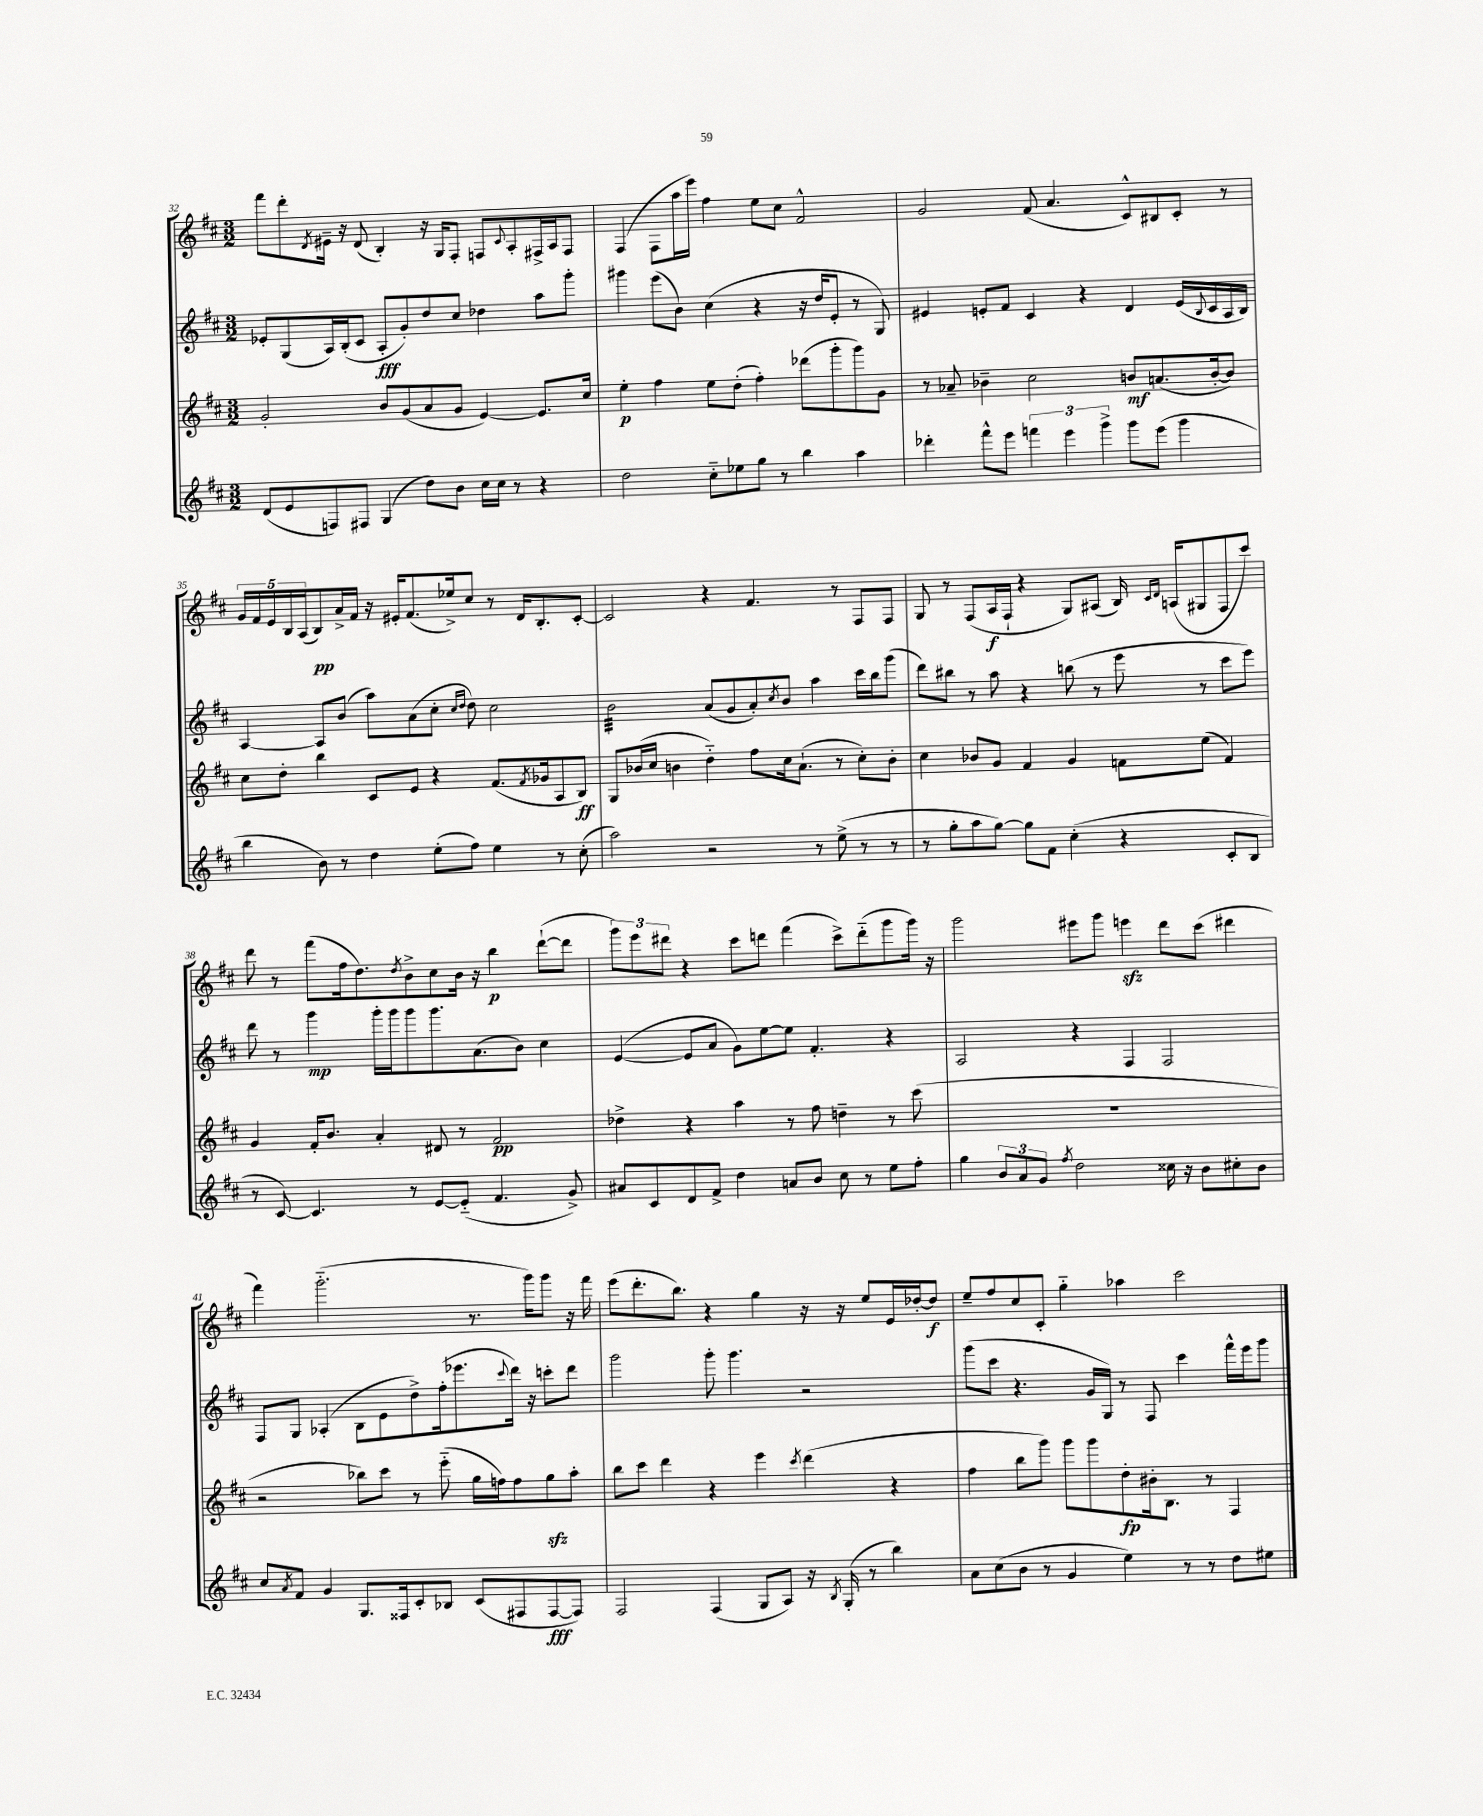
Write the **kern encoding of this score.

**kern	**dynam	**kern	**dynam	**kern	**dynam	**kern	**dynam
*part4	*part4	*part3	*part3	*part2	*part2	*part1	*part1
*staff4	*staff4	*staff3	*staff3	*staff2	*staff2	*staff1	*staff1
*clefG2	*	*clefG2	*	*clefG2	*	*clefG2	*
*k[f#c#]	*	*k[f#c#]	*	*k[f#c#]	*	*k[f#c#]	*
*M3/2	*	*M3/2	*	*M3/2	*	*M3/2	*
=32	=32	=32	=32	=32	=32	=32	=32
(8d/L	.	2g'/	.	8e-X'/L	.	8fff#\L	.
8e/	.	.	.	(8G/	.	8ddd'\	.
.	.	.	.	.	.	8qd/	.
8Fn/)	.	.	.	16A/L)	.	16e#X~\Jk	.
.	.	.	.	(16B'/J	.	16r	.
8F#X/J	.	.	.	8c#/J	.	(8d/	.
(4G/	.	8b/L	.	8A'/L	fff	4B'/)	.
.	.	(8g/	.	8g'/)	.	.	.
8dd\L)	.	8a/	.	8dd/	.	16r	.
.	.	.	.	.	.	16G/KL	.
8b\J	.	8g/J	.	8cc#/J	.	8F#'/J	.
16cc#\LL	.	[4e/)	.	4dd-X\	.	8Fn/L	.
16cc#\JJ	.	.	.	.	.	.	.
.	.	.	.	.	.	8qqc#/	.
8r	.	.	.	.	.	8A'/	.
4r	.	8.e/L]	.	8aa\L	.	16F#X^/L	.
.	.	.	.	.	.	16A/J	.
.	.	.	.	8ggg'\J	.	8F#/J	.
.	.	16cc#/Jk	.	.	.	.	.
=33	=33	=33	=33	=33	=33	=33	=33
2dd\	.	4ee'\	p	4ggg#X\	.	(4F#/	.
.	.	4ff#\	.	(8eee\L	.	8F#\L	.
.	.	.	.	8b\J)	.	16aa\L	.
.	.	.	.	.	.	16eee\JJ)	.
8cc#\L	.	8ee\L	.	(4cc#\	.	4ff#\	.
8ee-X\	.	(8dd'\J	.	.	.	.	.
8gg\J	.	4ff#'\)	.	4r	.	8ee\L	.
8r	.	.	.	.	.	8cc#\J	.
4bb\	.	(8ddd-X\L	.	16r	.	2f#^^/	.
.	.	.	.	16dd/KL	.	.	.
.	.	8ggg'\	.	8e'/J	.	.	.
4aa\	.	8ggg\)	.	8r	.	.	.
.	.	8g\J	.	8G/)	.	.	.
=34	=34	=34	=34	=34	=34	=34	=34
4ddd-X'\	.	8r	.	4e#X/	.	2g/	.
.	.	8a-X~/	.	.	.	.	.
8fff#^^\L	.	4b-X~\	.	8en'/L	.	.	.
8eee\J	.	.	.	8f#/J	.	.	.
6fffn\	.	2cc#\	.	4c#/	.	(8f#/	.
.	.	.	.	.	.	4.a/	.
6eee\	.	.	.	.	.	.	.
.	.	.	.	4r	.	.	.
6ggg^\	.	.	.	.	.	.	.
8ggg\L	.	8bn/L	mf	4d/	.	8c#^^/L)	.
(8eee\J	.	(8.an/	.	.	.	8B#X/	.
4ggg\	.	.	.	(16e/LL	.	8c#'/J	.
.	.	.	.	8qqB/	.	.	.
.	.	[16b'/k	.	16c#/	.	.	.
.	.	8b/J])	.	16A/	.	8r	.
.	.	.	.	16B/JJ)	.	.	.
!!LO:LB:g=z
=35	=35	=35	=35	=35	=35	=35	=35
4bb\	.	8cc#\L	.	[4A/	.	20g/LL	.
.	.	.	.	.	.	20f#/	.
.	.	.	.	.	.	20e/	.
.	.	8dd'\J	.	.	.	.	.
.	.	.	.	.	.	20B/	.
.	.	.	.	.	.	(20A/J	.
8b\)	.	4bb\	.	8A/L]	.	8B/)	pp
8r	.	.	.	(8b/J	.	16a^/L	.
.	.	.	.	.	.	16f#/JJ	.
4dd\	.	8c#/L	.	8aa\L)	.	16r	.
.	.	.	.	.	.	16e#X'/KL	.
.	.	8e/J	.	(8a\	.	(8.f#/	.
(8ee'\L	.	4r	.	8cc#'\J	.	.	.
.	.	.	.	.	.	16ee-X^/k)	.
.	.	.	.	16qqcc#/LL	.	.	.
.	.	.	.	16qqdd/JJ	.	.	.
8ff#\J)	.	.	.	8dd\)	.	8cc#/J	.
4ee\	.	(8.f#/L	.	2cc#\	.	8r	.
.	.	.	.	.	.	16d/KL	.
.	.	8qf#/	.	.	.	.	.
.	.	16g-X/k	.	.	.	8.B'/	.
8r	.	8A/	.	.	.	.	.
(8cc#'\	.	8B/J)	ff	.	.	[8c#'/J	.
=36	=36	=36	=36	=36	=36	=36	=36
*	*	*	*	*tremolo	*	*	*
2aa\)	.	8G/L	.	32b\LLL	.	2c#/]	.
.	.	.	.	32b\	.	.	.
.	.	.	.	32b\	.	.	.
.	.	.	.	32b\	.	.	.
.	.	(16b-X/L	.	32b\	.	.	.
.	.	.	.	32b\	.	.	.
.	.	16cc#/JJ	.	32b\	.	.	.
.	.	.	.	32b\	.	.	.
.	.	4bn\	.	32b\	.	.	.
.	.	.	.	32b\	.	.	.
.	.	.	.	32b\	.	.	.
.	.	.	.	32b\	.	.	.
.	.	.	.	32b\	.	.	.
.	.	.	.	32b\	.	.	.
.	.	.	.	32b\	.	.	.
.	.	.	.	32b\JJJ	.	.	.
*	*	*	*	*Xtremolo	*	*	*
2r	.	4dd\)	.	(8a/L	.	4r	.
.	.	.	.	8g/	.	.	.
.	.	8ff#\L	.	8a'/)	.	4.f#/	.
.	.	.	.	8qcc#/	.	.	.
.	.	16cc#\k	.	8b/J	.	.	.
.	.	(8.a`\J	.	.	.	.	.
8r	.	.	.	4aa\	.	.	.
(8ee^\	.	8r	.	.	.	8r	.
8r	.	8cc#'\L)	.	16ccc#\LL	.	8F#/L	.
.	.	.	.	16bb\J	.	.	.
8r	.	8b'\J	.	(8ggg\J	.	8F#/J	.
=37	=37	=37	=37	=37	=37	=37	=37
8r	.	4cc#\	.	8ddd\L)	.	8G/	.
8gg'\L	.	.	.	8bb#X\J	.	8r	.
8aa\	.	8b-X/L	.	8r	.	(8F#/L	.
[8gg\J)	.	8g/J	.	8aa\	.	16A/L	f
.	.	.	.	.	.	16F#`/JJ	.
8gg\L]	.	4f#/	.	4r	.	4r	.
8f#\J	.	.	.	.	.	.	.
(4cc#'\	.	4g/	.	(8bbn\	.	8G/L)	.
.	.	.	.	8r	.	(8A#X/J	.
4r	.	8fn\L	.	8eee\	.	16B/)	.
.	.	.	.	.	.	16qqc#/LL	.
.	.	.	.	.	.	16qqd/JJ	.
.	.	.	.	.	.	(16An/KL	.
.	.	(8ee\J	.	8r	.	8G#X/	.
8c#'/L	.	4f/)	.	8ccc#\L	.	8F#/	.
8B/J	.	.	.	8eee\J)	.	8ccc#/J)	.
!!LO:LB:g=z
=38	=38	=38	=38	=38	=38	=38	=38
8r	.	4g/	.	8ddd\	.	8ddd\	.
[8c#/)	.	.	.	8r	.	8r	.
4.c#/]	.	16f#'/KL	.	4ggg\	mp	(8fff#\L	.
.	.	8.b/J	.	.	.	.	.
.	.	.	.	.	.	16ff#\k	.
.	.	.	.	.	.	8.dd\)	.
.	.	4a'/	.	16ggg'\LL	.	.	.
.	.	.	.	16ggg\J	.	.	.
.	.	.	.	.	.	8qdd/	.
8r	.	.	.	8ggg\	.	8b^\	.
[8e/L	.	8d#X/	.	8.ggg\	.	8cc#\	.
(8e/J]	.	8r	.	.	.	16b\Jk	.
.	.	.	.	(8.a\	.	16r	.
4.f#/	.	2f#/	pp	.	.	4bb\	p
.	.	.	.	8b\J)	.	.	.
.	.	.	.	4cc#\	.	([8ddd`\L	.
8g^/)	.	.	.	.	.	8ddd\J]	.
=39	=39	=39	=39	=39	=39	=39	=39
8a#X/L	.	4dd-X^\	.	([4e/	.	12ggg\L)	.
.	.	.	.	.	.	12eee\	.
8c#/	.	.	.	.	.	.	.
.	.	.	.	.	.	12ddd#X\J	.
8d/	.	4r	.	8e/L]	.	4r	.
8f#^/J	.	.	.	8a/J	.	.	.
4dd\	.	4aa\	.	8g\L)	.	8ccc#\L	.
.	.	.	.	[8ee\	.	8dddn\J	.
8an/L	.	8r	.	8ee\J]	.	(4fff#\	.
8b/J	.	8ff#\	.	4.f#'/	.	.	.
8cc#\	.	4ddn~\	.	.	.	8ccc#^\L)	.
8r	.	.	.	.	.	(8ddd\	.
8ee\L	.	8r	.	4r	.	8ggg\	.
8ff#'\J	.	(8ccc#\	.	.	.	16ggg\Jk)	.
.	.	.	.	.	.	16r	.
=40	=40	=40	=40	=40	=40	=40	=40
4gg\	.	1.r	.	2A/	.	2ggg\	.
12b/L	.	.	.	.	.	.	.
12a/	.	.	.	.	.	.	.
12g/J	.	.	.	.	.	.	.
8qff#/	.	.	.	.	.	.	.
2dd\	.	.	.	4r	.	8eee#X\L	.
.	.	.	.	.	.	8ggg\J	.
.	.	.	.	4F#/	.	4eeenzz\	.
16cc##X\	.	.	.	2F#/	.	8ddd\L	.
16r	.	.	.	.	.	.	.
8b\L	.	.	.	.	.	(8ccc#\J	.
8cc#X'\	.	.	.	.	.	4ddd#X\	.
8b\J	.	.	.	.	.	.	.
!!LO:LB:g=z
=41	=41	=41	=41	=41	=41	=41	=41
8cc#/L	.	2r	.	8F#/L	.	4fff#\)	.
8qa/	.	.	.	.	.	.	.
8f#/J	.	.	.	8G/J	.	.	.
4g/	.	.	.	(4A-X'/	.	(2.ggg\	.
8.G/L	.	8bb-X\L)	.	8B\L	.	.	.
.	.	8ccc#\J	.	8e\	.	.	.
16F##X/k	.	.	.	.	.	.	.
8c#'/	.	8r	.	8dd^\)	.	.	.
8B-X/J	.	(8eee\	.	(16ff#'\k	.	.	.
.	.	.	.	8.eee-X\	.	.	.
(8c#/L	.	16gg\LL	.	.	.	8.r	.
.	.	16ffn\J)	.	.	.	.	.
.	.	.	.	8qqccc#/	.	.	.
8F#X/	.	8ff\	.	16ddd\Jk)	.	.	.
.	.	.	.	16r	.	16ggg\KL)	.
[8F#/	fff	8ggzz\	.	8cccn'\L	.	8ggg\J	.
8F#/J])	.	8aa'\J	.	8ddd\J	.	16r	.
.	.	.	.	.	.	16fff#\	.
=42	=42	=42	=42	=42	=42	=42	=42
2F#/	.	8bb\L	.	2ggg\	.	(8eee\L	.
.	.	8ccc#\J	.	.	.	8.ddd'\	.
.	.	4ddd\	.	.	.	.	.
.	.	.	.	.	.	8.bb\J)	.
(4F#/	.	4r	.	8ggg'\	.	4r	.
.	.	.	.	4.ggg\	.	.	.
8G/L	.	4eee\	.	.	.	4gg\	.
8A/J)	.	.	.	.	.	.	.
.	.	8qccc#/	.	.	.	.	.
16r	.	(4ddd\	.	2r	.	16r	.
8qB/	.	.	.	.	.	.	.
(16G'/	.	.	.	.	.	16r	.
8r	.	.	.	.	.	8ee/L	.
4bb\)	.	4r	.	.	.	16e/L	.
.	.	.	.	.	.	[16dd-X'/J	.
.	.	.	.	.	.	8dd-/J]	f
=43	=43	=43	=43	=43	=43	=43	=43
8a\L	.	4ff#\	.	(8ggg\L	.	8ee~/L	.
(8cc#\	.	.	.	8ccc#\J	.	8ff#/	.
8b\J	.	8bb\L	.	4.r	.	8cc#/	.
8r	.	8ggg\J)	.	.	.	8c#'/J	.
4g/	.	8ggg\L	.	.	.	4gg\	.
.	.	8ggg\	.	16g/LL	.	.	.
.	.	.	.	16G/JJ)	.	.	.
4ee\)	.	8dd'\	fp	8r	.	4aa-X\	.
.	.	16b#X'\k	.	8F#/	.	.	.
.	.	8.B\J	.	.	.	.	.
8r	.	.	.	4ccc#\	.	2ccc#\	.
8r	.	8r	.	.	.	.	.
8dd\L	.	4F#/	.	16fff#^^\LL	.	.	.
.	.	.	.	16eee\J	.	.	.
8ee#X\J	.	.	.	8ggg\J	.	.	.
==	==	==	==	==	==	==	==
*-	*-	*-	*-	*-	*-	*-	*-
